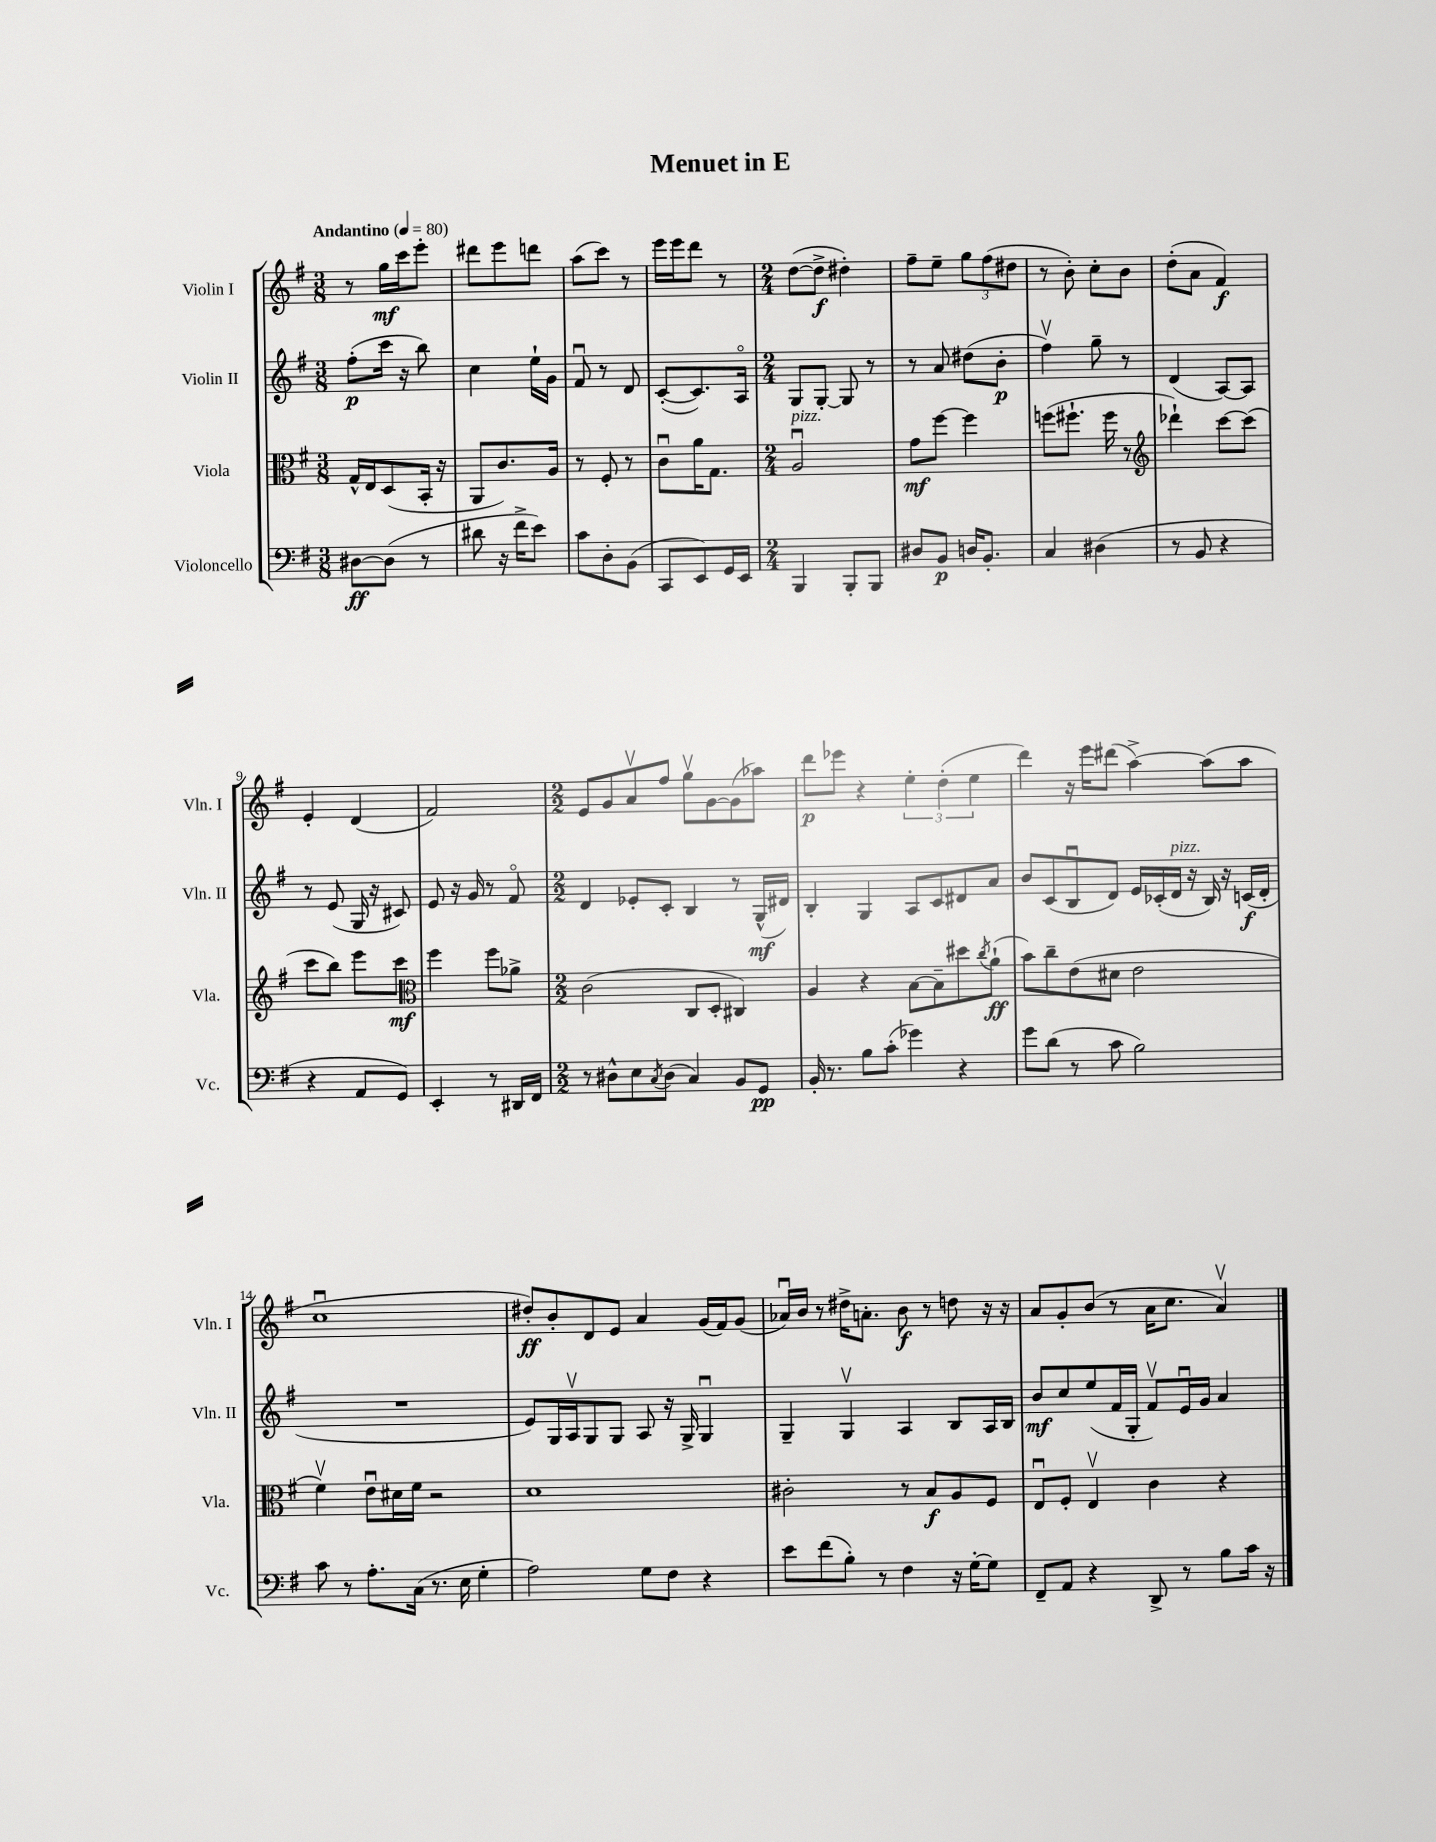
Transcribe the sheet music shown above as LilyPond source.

\header { title = "Menuet in E" }
<<
\new StaffGroup <<
\new Staff = "s0" \with { instrumentName = "Violin I" shortInstrumentName = "Vln. I" } {
    \clef treble \key g \major \numericTimeSignature \time 3/8 \tempo "Andantino" 4 = 80
    r8 g''16\mf c'''16 e'''8-. |
    dis'''8 e'''8 d'''8 |
    a''8( c'''8) r8 |
    e'''16 e'''16 d'''8 r8 |
    \numericTimeSignature \time 2/4 d''8~( d''8->\f dis''4-.) |
    fis''8-- e''8-- \tuplet 3/2 { g''8 fis''8( dis''8 } |
    r8 b'8-.) c''8-. b'8 |
    d''8-.( a'8 fis'4\f) |
    e'4-. d'4( |
    fis'2) |
    \numericTimeSignature \time 2/2 e'8 g'8 a'8\upbow fis''8 g''8\upbow g'8~ g'8( aes''8) |
    d'''8\p ees'''8 r4 \tuplet 3/2 { e''4-. d''4-.( e''4 } |
    d'''4) r16 e'''16 dis'''8( a''4~->) a''8( a''8 |
    c''1\downbow |
    dis''8-.\ff) b'8-. d'8 e'8 a'4 g'16( fis'16) g'8( |
    aes'16\downbow) b'16 r8 dis''16-> a'8.-. b'8\f r8 d''8 r16 r16 |
    a'8 g'8-. b'8( r8 a'16 c''8. a'4\upbow) \bar "|." |
}
\new Staff = "s1" \with { instrumentName = "Violin II" shortInstrumentName = "Vln. II" } {
    \clef treble \key g \major \numericTimeSignature \time 3/8
    fis''8-.\p( c'''16 r16 b''8) |
    c''4 e''16-! g'16 |
    fis'8\downbow r8 d'8 |
    c'8~-.( c'8.) a16\flageolet |
    \numericTimeSignature \time 2/4 g8 g8~-. g8 r8 |
    r8 a'8 dis''8( b'8-.\p |
    fis''4\upbow) g''8-- r8 |
    d'4( a8~) a8 |
    r8 e'8( g16 r16 cis'8) |
    e'8 r16 g'16 r8 fis'8\flageolet |
    \numericTimeSignature \time 2/2 d'4 ees'8-. c'8-. b4 r8 g16-^\mf( dis'16) |
    b4-. g4 a8 c'8 dis'8 a'8 |
    b'8 c'8( b8\downbow d'8) e'16 ces'16-.( d'16^\markup { \italic "pizz." } r16 b16) r16 c'16\f( d'16-. |
    R1 |
    e'8) g16 a16\upbow g8 g8 a8 r16 g16-> g4\downbow |
    g4-- g4\upbow a4 b8 a16 b16 |
    b'8\mf c''8 e''8( fis'16 g16-. fis'8\upbow) e'16\downbow g'16 a'4 \bar "|." |
}
\new Staff = "s2" \with { instrumentName = "Viola" shortInstrumentName = "Vla." } {
    \clef alto \key g \major \numericTimeSignature \time 3/8
    g16-^ e16 d8( b,16-. r16 |
    a,8 c'8.) a16 |
    r8 fis8-. r8 |
    c'8\downbow a'16 g8. |
    \numericTimeSignature \time 2/4 a2\downbow^\markup { \italic "pizz." } |
    g'8\mf fis''8~ fis''4 |
    f''8( fis''8.-! fis''16 r8 |
    \clef treble des'''4-!) c'''8~ c'''8( |
    c'''8 b''8) e'''8 c'''8\mf |
    \clef alto fis''4 fis''8 aes'8-> |
    \numericTimeSignature \time 2/2 c'2( c8 d8-. cis4) |
    a4 r4 b8~ b8-- dis''8 \acciaccatura { c''8 } a'8-!\ff( |
    b'8) c''8-- e'8( dis'8 e'2 |
    fis'4\upbow) e'8\downbow dis'16 fis'16 r2 |
    d'1 |
    cis'2-. r8 b8\f a8 fis8 |
    e8\downbow fis8-. e4\upbow c'4 r4 \bar "|." |
}
\new Staff = "s3" \with { instrumentName = "Violoncello" shortInstrumentName = "Vc." } {
    \clef bass \key g \major \numericTimeSignature \time 3/8
    dis8~\ff dis8( r8 |
    dis'8 r16 fis'16-> e'8) |
    c'8 d8-. b,8( |
    c,8 e,8) g,16 e,16 |
    \numericTimeSignature \time 2/4 b,,4 b,,8-. b,,8 |
    dis8 b,8\p d16 b,8.-. |
    c4 dis4( |
    r8 b,8 r4 |
    r4 a,8 g,8) |
    e,4-. r8 dis,16 fis,16 |
    \numericTimeSignature \time 2/2 r8 dis8-^ e8 \acciaccatura { c8 } dis8( c4) b,8 g,8\pp |
    b,16-. r8. b8 c'8-.( ges'4) r4 |
    g'8 d'8( r8 c'8 b2) |
    c'8 r8 a8.-. c16( r8. e16 g4-. |
    a2) g8 fis8 r4 |
    e'8 fis'8( b8-.) r8 fis4 r16 g16~-. g8 |
    fis,8-- a,8 r4 d,8-> r8 b8 c'16 r16 \bar "|." |
}
>>
>>
